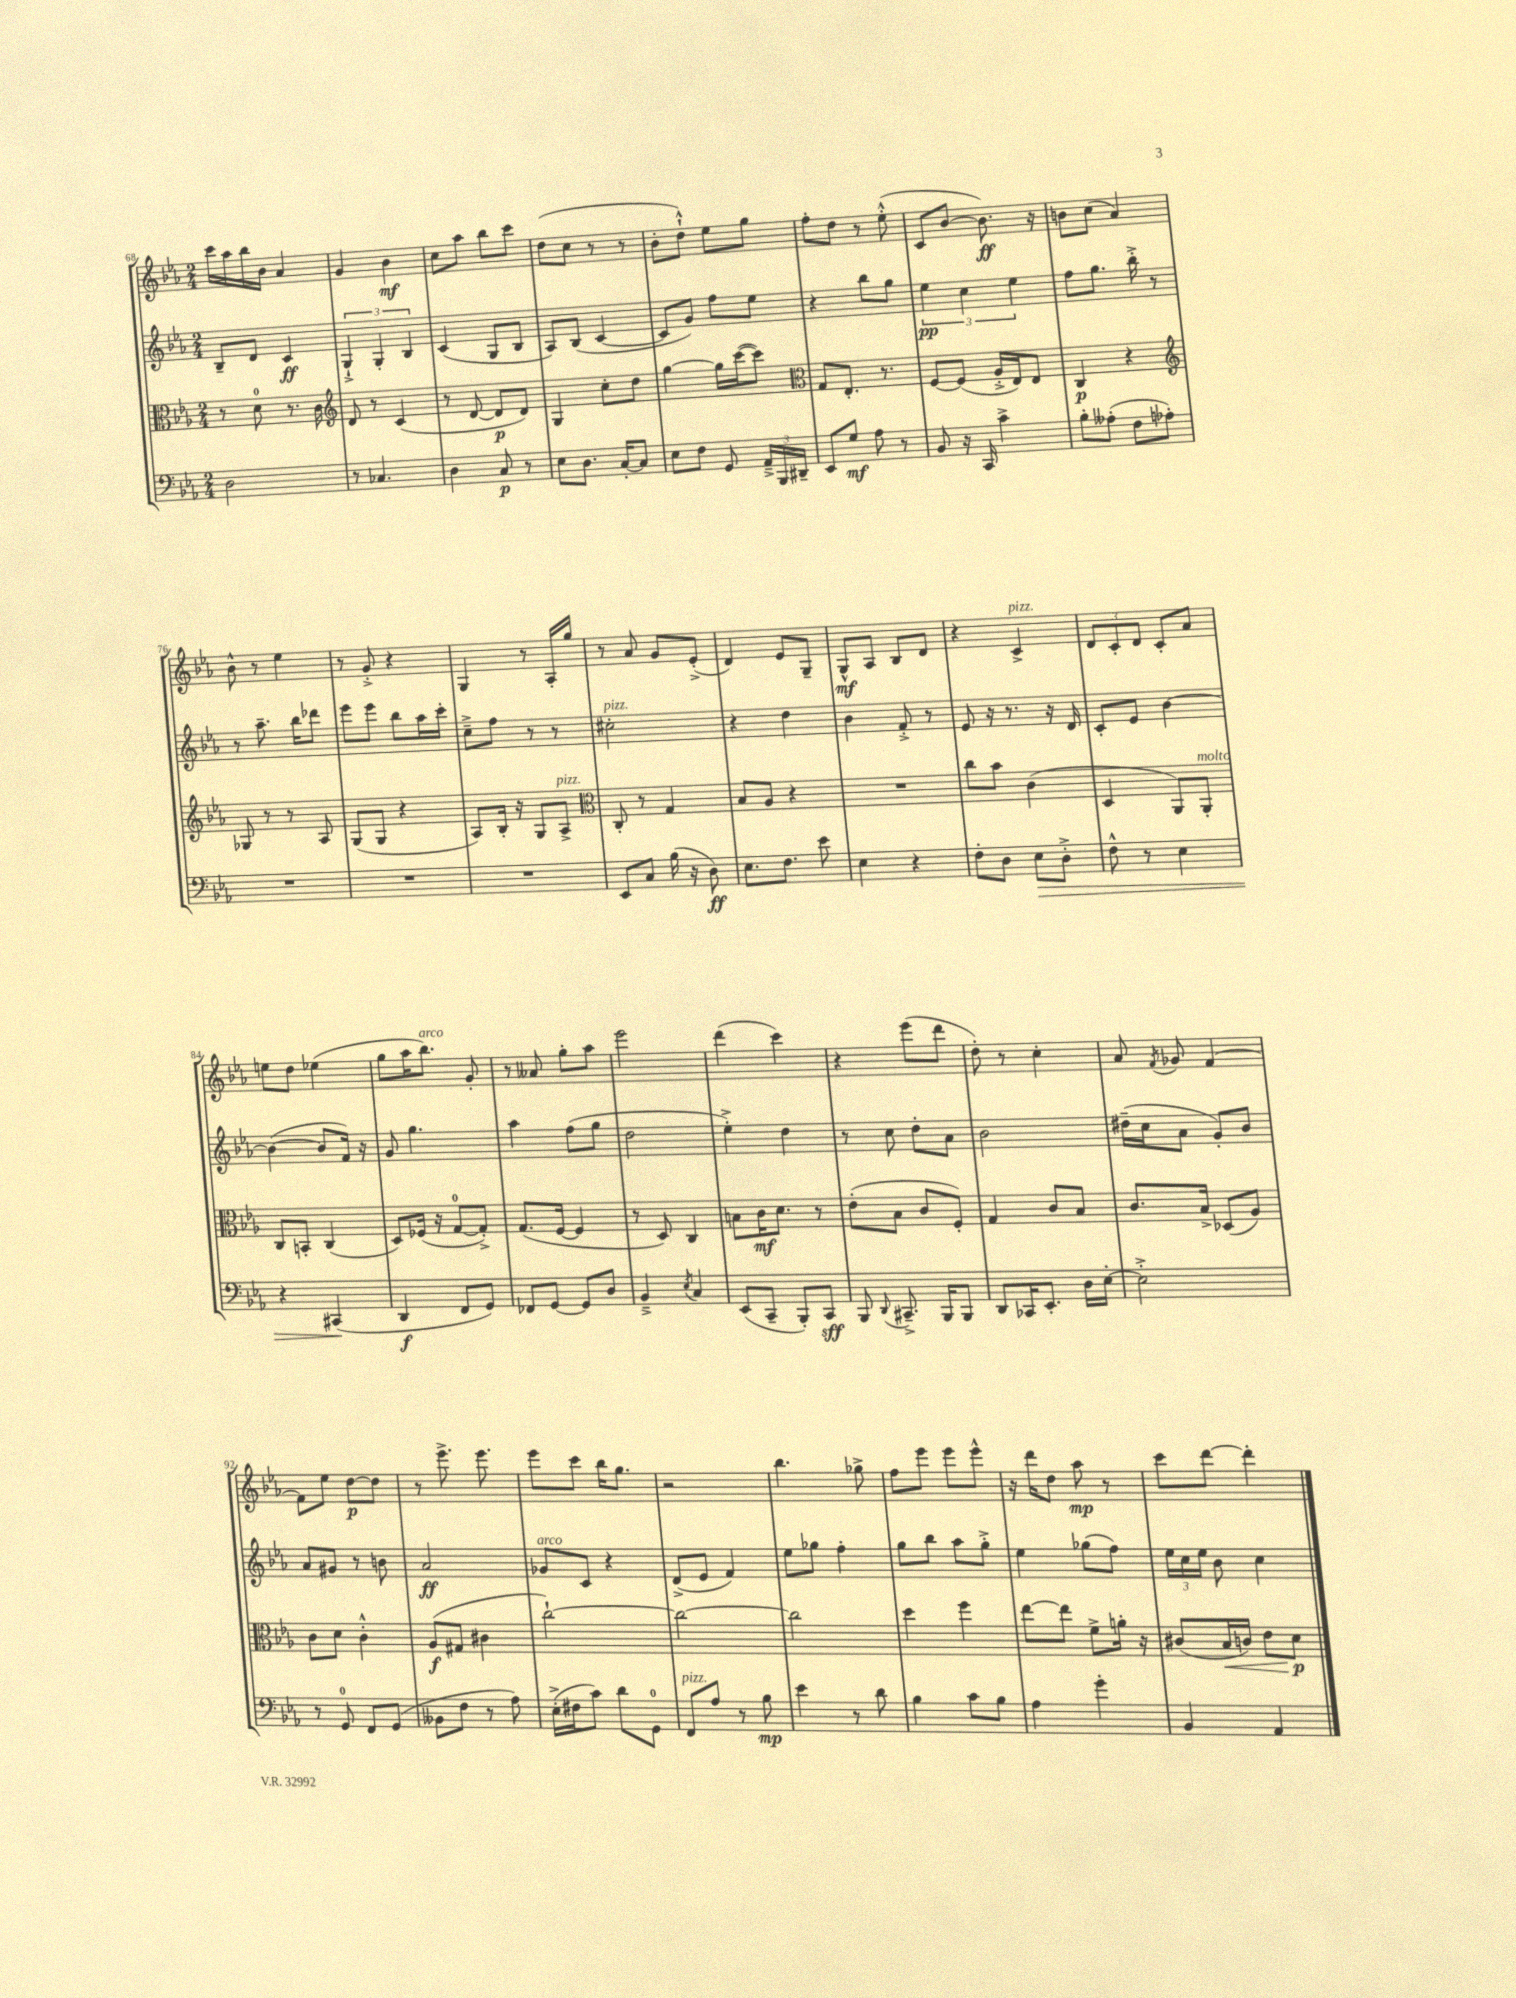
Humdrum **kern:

**kern	**kern	**kern	**kern
*staff4	*staff3	*staff2	*staff1
*clefF4	*clefC3	*clefG2	*clefG2
*k[b-e-a-]	*k[b-e-a-]	*k[b-e-a-]	*k[b-e-a-]
*M2/4	*M2/4	*M2/4	*M2/4
2D\	8r	8B-~/L	16ccc\LL
.	.	.	16aa-\
.	8d\	8d/J	16bb-\
.	.	.	16b-\JJ
.	8.r	4c/	4a-/
.	16c\	.	.
=	=	=	=
*	*clefG2	*	*
8r	8d/	6G`^/	4g/
4.C-/	8r	.	.
.	.	6G'/	.
.	(4c/	.	4b-\
.	.	6B-/	.
=	=	=	=
4D\	8r	(4c/	8cc\L
.	[8d/	.	8aa-\J
8C/	8d/]L	8G/L	8bb-\L
8r	8d/J)	8B-/J	8ccc\J
=	=	=	=
8E-\L	4G/	8A-/L)	(8dd\L
8.D\J	.	(8B-/J	8cc\J
.	8cc'\L	[4c/	8r
[16C'/LK	.	.	.
8C/]J	8dd\J	.	8r
=	=	=	=
8E-\L	[4gg\	8c/]L	8b-'\L
8F\J	.	8g/J)	8dd`^^\J)
8GG/	16gg\]LL	8ff\L	8ee-\L
.	([16ccc\J	.	.
24AA-~^/LL	8ccc\]J)	8ee-\J	8gg\J
24BBB-/	.	.	.
24DD#~/JJ	.	.	.
=	=	=	=
*	*clefC3	*	*
8EE-/L	8G/L	4r	8ff'\L
8G/J	8.E-'/J	.	8dd\J
8A-\	.	8bb-\L	8r
.	8.r	.	.
8r	.	8gg\J	(8ee-'^^\
=	=	=	=
8BB-/	[8F/L	6ee-\	8c/L
16r	(8F/]J	.	[8b-/J
.	.	6cc\	.
16CC/	.	.	.
4c^\	16A-'^/LL	.	8.b-\])
.	16E-/J)	.	.
.	.	6ee-\	.
.	8E-/J	.	.
.	.	.	16r
=	=	=	=
8B-'\L	4C/	8ff\L	8b\L
(8A--'\J	.	8.gg\J	(8cc\J
8F\L	4r	.	4a-/)
.	.	16bb-'^\	.
8A-'\J)	.	8r	.
=	=	=	=
*	*clefG2	*	*
2r	8G-/	8r	8b-^^\
.	8r	8.aa-~\	8r
.	8r	.	4ee-\
.	.	16bb-\LK	.
.	8A-/	8ddd-\J	.
=	=	=	=
2r	(8G/L	8eee-\L	8r
.	8G/J	8eee-\J	8g'^/
.	4r	8bb-\L	4r
.	.	16aa-\L	.
.	.	16ccc'\JJ	.
=	=	=	=
2r	8A-/L)	8cc~^\L	4G/
.	16B-'/Jk	8ff\J	.
.	16r	.	.
.	8G/L	8r	8r
.	8A-^/J	8r	16A-'/LL
.	.	.	16gg/JJ
=	=	=	=
*	*clefC3	*	*
8EE-/L	8C'/	2cc#'\	8r
8C/J	8r	.	8a-/
(16B-\	4G/	.	8g/L
16r	.	.	.
8D\)	.	.	(8e-'^/J
=	=	=	=
8.E-\L	8B-/L	4r	4d/)
.	8A-/J	.	.
8.F\J	.	.	.
.	4r	4dd\	8e-/L
8e-\	.	.	8G~/J
=	=	=	=
4E-\	2r	4b-\	8G^^/L
.	.	.	8A-/J
4r	.	8f'^/	8B-/L
.	.	8r	8d/J
=	=	=	=
8F'\L	8cc\L	8e-/	4r
8D\J	8b-\J	16r	.
.	.	8.r	.
8E-\L	(4c\	.	4c^/
8D'^\J	.	16r	.
.	.	16d/	.
=	=	=	=
8F^^\	4D/	8c'/L	12d/L
.	.	.	12c'/
8r	.	8e-/J	.
.	.	.	12d/J
4E-\	8AA-/L)	[4b-\	8c'/L
.	8AA-'/J	.	8a-/J
=	=	=	=
4r	8C/L	(4b-\_	8ee\L
.	8BB'/J	.	8dd\J
(4CC#/	(4C/	8b-/]L	(4ee-\
.	.	16f/Jk)	.
.	.	16r	.
=	=	=	=
4DD/	8D/L)	8g/	8gg\L
.	(16F-/Jk	4.gg\	16aa-\K
.	16r	.	8.bb-\J)
8FF/L	[8G/L	.	.
8GG/J)	8G'^/]J)	.	8g'/
=	=	=	=
8FF-/L	(8.G/L	4aa-\	8r
[8GG/J	.	.	8a--/
.	[16F/Jk	.	.
8GG/]L	4F/]	(8ff\L	8gg'\L
8D/J	.	8gg\J	8aa-\J
=	=	=	=
4BB-~^/	8r	2dd\	2eee-\
.	8D/)	.	.
8qE-/	.	.	.
4C/	4C/	.	.
=	=	=	=
(8EE-/L	8B\L	4ee-'^\)	(4ddd\
8CC~/J	16c\K	.	.
.	8.d\J	.	.
8BBB-'/L)	.	4dd\	4ccc\)
8CC/J	8r	.	.
=	=	=	=
8BBB-/	(8e-'\L	8r	4r
8qqDD/	.	.	.
8.CC#~^/	8B-\J	8cc\	.
.	8c/L	8dd'\L	(8eee-\L
16BBB-/LK	.	.	.
8BBB-/J	8F'/J)	8a-\J	8ddd\J
=	=	=	=
8DD/L	4G/	2b-\	8dd'\)
16CC-/K	.	.	8r
8.EE-'/J	.	.	.
.	8c/L	.	4cc'\
16D\LL	8B-/J	.	.
[16E-'\JJ	.	.	.
=	=	=	=
2E-'^\]	8.c/L	(16dd#~\LL	8a-/
.	.	16cc\J	.
.	.	.	8qf/
.	.	8a-\J	8g-/
.	16B-^/Jk	.	.
.	(8D-/L	8g'/L)	[4f/
.	8A-/J)	8b-/J	.
=	=	=	=
8r	8c\L	8a-/L	8f\]L
8GG/	8d\J	8g#/J	8ee-\J
8FF/L	4c'^^\	8r	[8dd\L
(8GG/J	.	8b\	8dd\]J
=	=	=	=
8BB--\L	(8A-/L	2a-/	8r
8F\J	8G#/J	.	8.eee-^\
8r	4c#\	.	.
.	.	.	8.eee-\
8A-\)	.	.	.
=	=	=	=
(16E-'^\LL	[2cc`\)	8g-/L	8eee-\L
16F#\J	.	.	.
8c\J)	.	8c/J	8ccc\J
8d\L	.	4r	16bb-\LK
.	.	.	8.gg\J
8GG\J	.	.	.
=	=	=	=
8FF/L	2cc\_	(8d^/L	2r
8A-/J	.	8e-/J	.
8r	.	4f/)	.
8B-\	.	.	.
=	=	=	=
4e-\	2cc\]	8ee-\L	4.bb-\
.	.	8gg-\J	.
8r	.	4ff'\	.
8d\	.	.	8gg-^\
=	=	=	=
4B-\	4dd\	8gg\L	8ff\L
.	.	8bb-\J	8eee-\J
8c\L	4ff\	8aa-\L	8eee-\L
8B-\J	.	8gg'^\J	8eee-^^\J
=	=	=	=
4A-\	[8ee-\L	4ee-\	16r
.	.	.	16ddd\LK
.	8ee-\]J	.	8dd\J
4g'\	8f^\L	(8gg-\L	8aa-\
.	16a'\Jk	8ff\J)	8r
.	16r	.	.
=	=	=	=
4BB-/	(8c#/L	24ee-\LL	8ccc\L
.	.	24cc\	.
.	.	24ee-\JJ	.
.	16B-/L	8b-\	[8ddd\J
.	16c/JJ)	.	.
4AA-/	8e-\L	4cc\	4ddd'\]
.	8d\J	.	.
==	==	==	==
*-	*-	*-	*-
